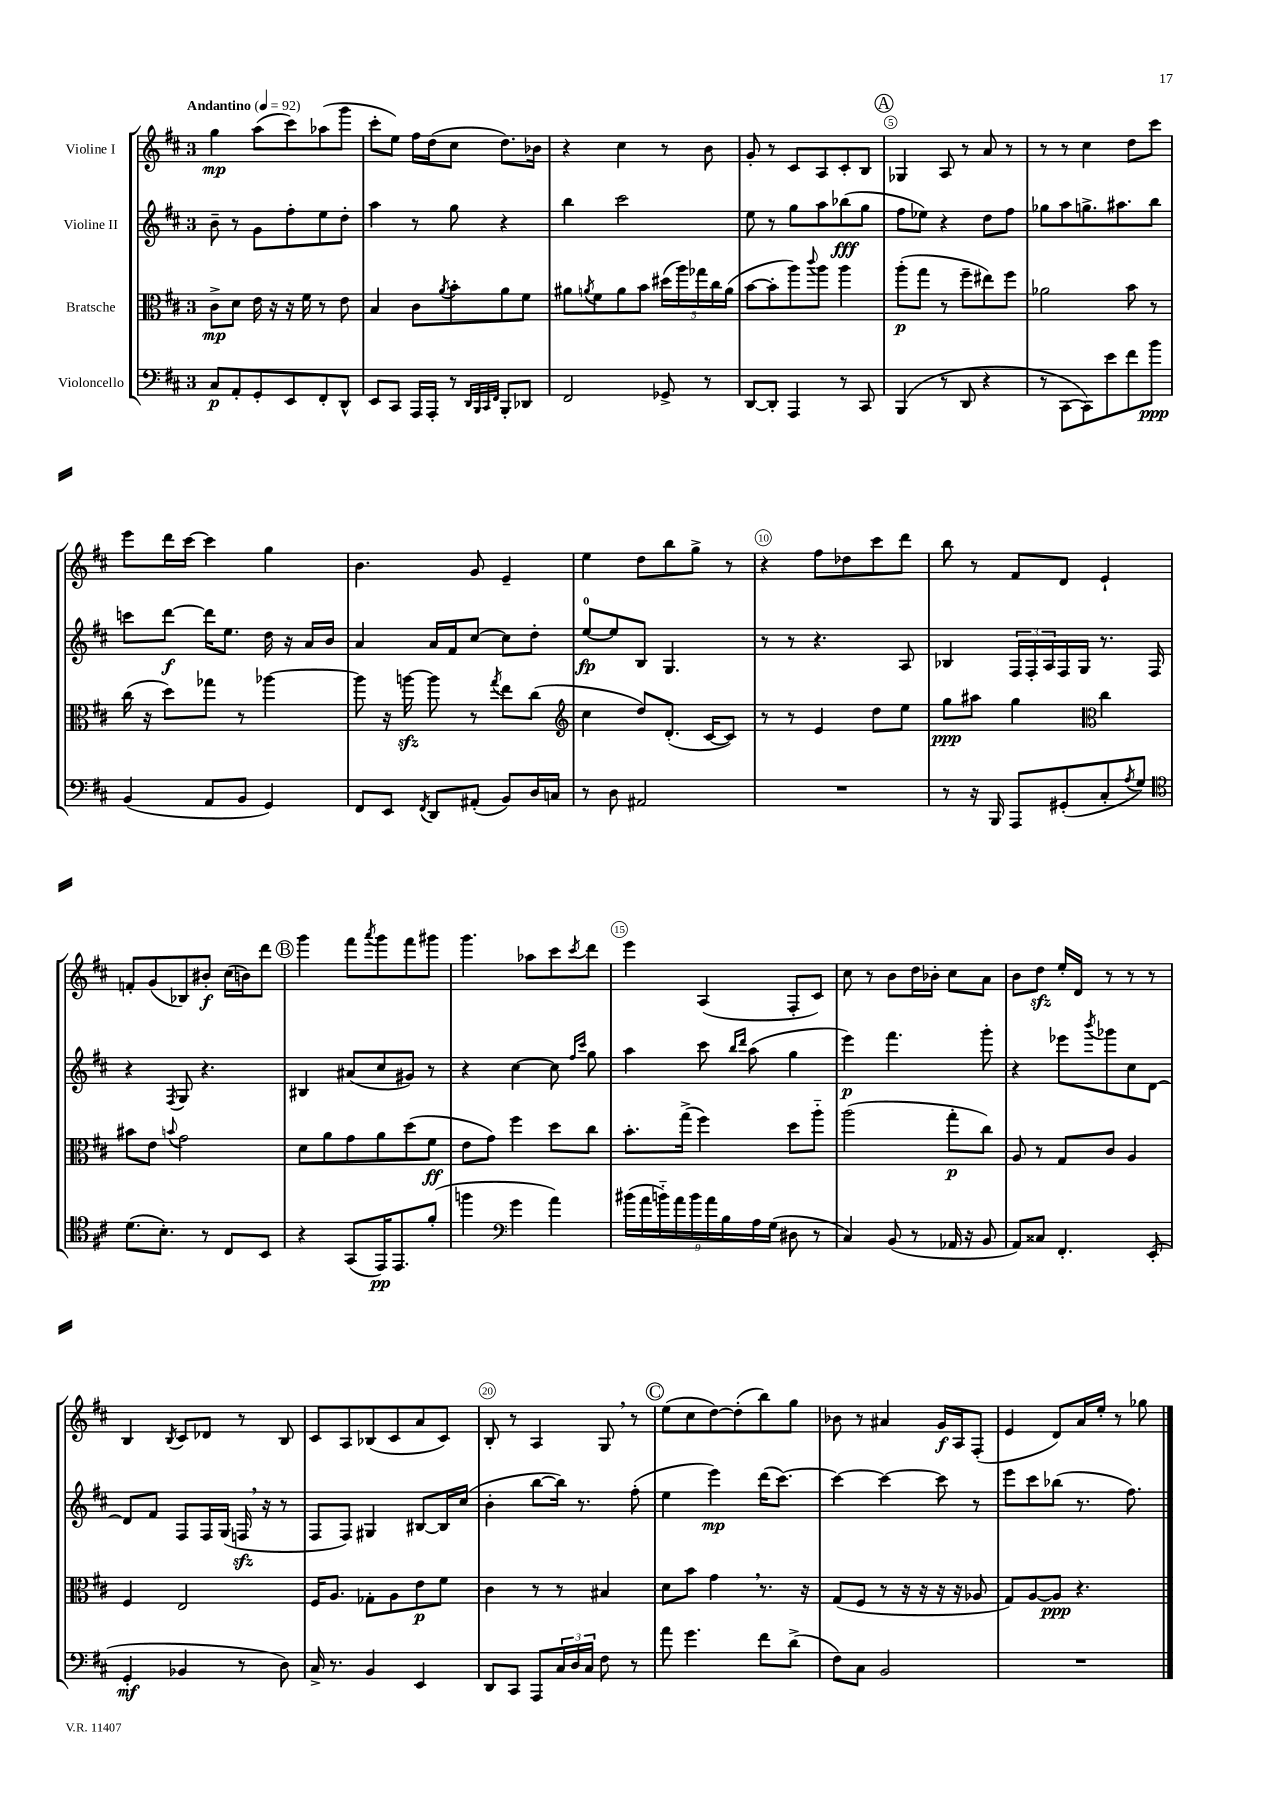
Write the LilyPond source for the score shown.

<<
\new StaffGroup <<
\new Staff = "s0" \with { instrumentName = "Violine I" } {
    \clef treble \key d \major \once \override Staff.TimeSignature.style = #'single-digit \time 3/4 \tempo "Andantino" 4 = 92
    g''4\mp a''8( cis'''8) aes''8( g'''8 |
    cis'''8-. e''8) fis''16 d''16( cis''8 d''8.) bes'16 |
    r4 cis''4 r8 b'8 |
    g'8-. r8 cis'8 a8 cis'8-. b8 |
    \mark \markup { \circle "A" } ges4 a8 r8 a'8 r8 |
    r8 r8 cis''4 d''8 cis'''8 |
    e'''8 d'''16 cis'''16~ cis'''4 g''4 |
    b'4. g'8 e'4-- |
    e''4 d''8 b''8 g''8-> r8 |
    r4 fis''8 des''8 cis'''8 d'''8 |
    b''8 r8 fis'8 d'8 e'4-! |
    f'8-. g'8( bes8) bis'8-.\f cis''16( b'16) d'''8 |
    \mark \markup { \circle "B" } g'''4 fis'''8 \acciaccatura { a'''8 } g'''8 fis'''8 gis'''8 |
    g'''4. aes''8 cis'''8 \acciaccatura { cis'''8 } d'''8 |
    e'''4 a4( fis8-. cis'8) |
    cis''8 r8 b'8 d''16 bes'16-. cis''8 a'8 |
    b'8 d''8\sfz e''16-. d'16 r8 r8 r8 |
    b4 \acciaccatura { b8 } cis'8 des'8 r8 b8 |
    cis'8 a8 bes8( cis'8 a'8 cis'8) |
    b8-. r8 a4 g8 \breathe r8 |
    \mark \markup { \circle "C" } e''8( cis''8 d''8~) d''8-.( b''8) g''8 |
    bes'8 r8 ais'4 g'16\f a16 fis8-.( |
    e'4 d'8) a'16 e''16-. r8 ges''8 \bar "|." |
}
\new Staff = "s1" \with { instrumentName = "Violine II" } {
    \clef treble \key d \major \once \override Staff.TimeSignature.style = #'single-digit \time 3/4
    b'8-- r8 g'8 fis''8-. e''8 d''8-. |
    a''4 r8 g''8 r4 |
    b''4 cis'''2 |
    e''8 r8 g''8 a''8 bes''8\fff( g''8 |
    \mark \markup { \circle "A" } fis''8 ees''8) r4 d''8 fis''8 |
    ges''8 a''8 g''8.-> ais''8. b''8 |
    c'''8 d'''8~\f d'''16 e''8. d''16 r16 a'16 b'16 |
    a'4 a'16 fis'16 cis''8~ cis''8 d''8-. |
    e''8-0~\fp e''8 b8 g4. |
    r8 r8 r4. a8 |
    bes4 \tuplet 3/2 { fis16 fis16-. a16 } fis16 g16 r8. fis16 |
    r4 \acciaccatura { fis8 } g8 r4. |
    \mark \markup { \circle "B" } bis4 ais'8( cis''8 gis'8) r8 |
    r4 cis''4~ cis''8 \grace { fis''16 cis'''16 } g''8 |
    a''4 cis'''8 \grace { b''16 d'''16 } a''8( g''4 |
    e'''4\p) fis'''4. g'''8-. |
    r4 ees'''8 \acciaccatura { b'''8 } ges'''8 cis''8 d'8~ |
    d'8 fis'8 fis8 fis16 g16( f16\sfz \breathe r16 r8 |
    fis8 fis8) gis4 bis8~ bis16 cis''16( |
    b'4-. b''8~ b''16) r8. fis''8-.( |
    \mark \markup { \circle "C" } e''4 e'''4\mp) d'''16( cis'''8.~) |
    cis'''4~ cis'''4~ cis'''8 r8 |
    e'''8 cis'''8 bes''8( r8. fis''8.) \bar "|." |
}
\new Staff = "s2" \with { instrumentName = "Bratsche" } {
    \clef alto \key d \major \once \override Staff.TimeSignature.style = #'single-digit \time 3/4
    cis'8->\mp d'8 e'16 r16 r16 fis'16 r8 e'8 |
    b4 cis'8 \acciaccatura { a'8 } b'8-. a'8 fis'8 |
    ais'8 \acciaccatura { a'8 } fis'8 a'8 b'8 \tuplet 5/4 { dis''16( a''16) ges''16 cis''16 a'16( } |
    b'8~ b'8-. a''8) \appoggiatura { cis'''8 } a''8 a''4 |
    \mark \markup { \circle "A" } a''8-.\p( g''8 r8 fis''8-- eis''8) fis''8 |
    aes'2 b'8 r8 |
    cis''16( r16 d''8) ges''8 r8 aes''4~ |
    aes''8 r16 a''16~\sfz a''8 r8 \acciaccatura { g''8 } e''8 cis''8( |
    \clef treble cis''4 d''8) d'8.-.( cis'16~ cis'8) |
    r8 r8 e'4 d''8 e''8 |
    g''8\ppp ais''8 g''4 \clef alto cis''4 |
    bis'8 e'8 \appoggiatura { b'8 } g'2 |
    \mark \markup { \circle "B" } d'8 a'8 g'8 a'8 d''8( fis'8\ff |
    e'8 g'8) fis''4 d''8 cis''8 |
    b'8.-. g''16->( fis''4) d''8 a''8-_ |
    a''2( g''8-.\p cis''8) |
    a8 r8 g8 cis'8 a4 |
    fis4 e2 |
    fis16 a8. ges8-. a8 e'8\p fis'8 |
    cis'4 r8 r8 bis4 |
    \mark \markup { \circle "C" } d'8 b'8 g'4 \breathe r8. r16 |
    g8( fis8 r8 r16 r16 r16 r16 aes8 |
    g8) a8~ a8\ppp r4. \bar "|." |
}
\new Staff = "s3" \with { instrumentName = "Violoncello" } {
    \clef bass \key d \major \once \override Staff.TimeSignature.style = #'single-digit \time 3/4
    cis8\p a,8-. g,8-. e,8 fis,8-. d,8-^ |
    e,8 cis,8 a,,16 a,,16-. r8 \grace { d,32 b,,32 cis,32 fis,32 } b,,8-. des,8 |
    fis,2 ges,8-> r8 |
    d,8~ d,8-. a,,4 r8 cis,8 |
    \mark \markup { \circle "A" } b,,4( r8 d,8 r4 |
    r8 cis,8~ cis,8) e'8 fis'8 b'8\ppp |
    b,4( a,8 b,8 g,4) |
    fis,8 e,8 \acciaccatura { fis,8 } d,8 ais,8-.( b,8) d16 c16 |
    r8 d8 ais,2 |
    R2. |
    r8 r16 b,,16 a,,8 gis,8-.( cis8-. \acciaccatura { a8 } g8) |
    \clef tenor d'8.( b8.-.) r8 cis8 b,8 |
    \mark \markup { \circle "B" } r4 g,8( e,16\pp) e,8. fis'8-.( |
    f''4 \clef bass g'4 a'4) |
    \tuplet 9/8 { bis'16( a'16 b'16-_) a'16 b'16 a'16 b16 a16 g16( } dis8 r8 |
    cis4) b,8( r8 aes,16 r16 b,8 |
    a,8) cisis8 fis,4.-. e,8-.( |
    g,4-.\mf bes,4 r8 d8) |
    cis16-> r8. b,4 e,4 |
    d,8 cis,8 a,,8 \tuplet 3/2 { cis16 d16 cis16 } fis8 r8 |
    \mark \markup { \circle "C" } a'8 g'4. fis'8 d'8->( |
    fis8) cis8 b,2 |
    R2. \bar "|." |
}
>>
>>
\layout { \context { \Score \override BarNumber.break-visibility = ##(#f #t #t) barNumberVisibility = #(every-nth-bar-number-visible 5) \override BarNumber.stencil = #(make-stencil-circler 0.1 0.3 ly:text-interface::print) } }
